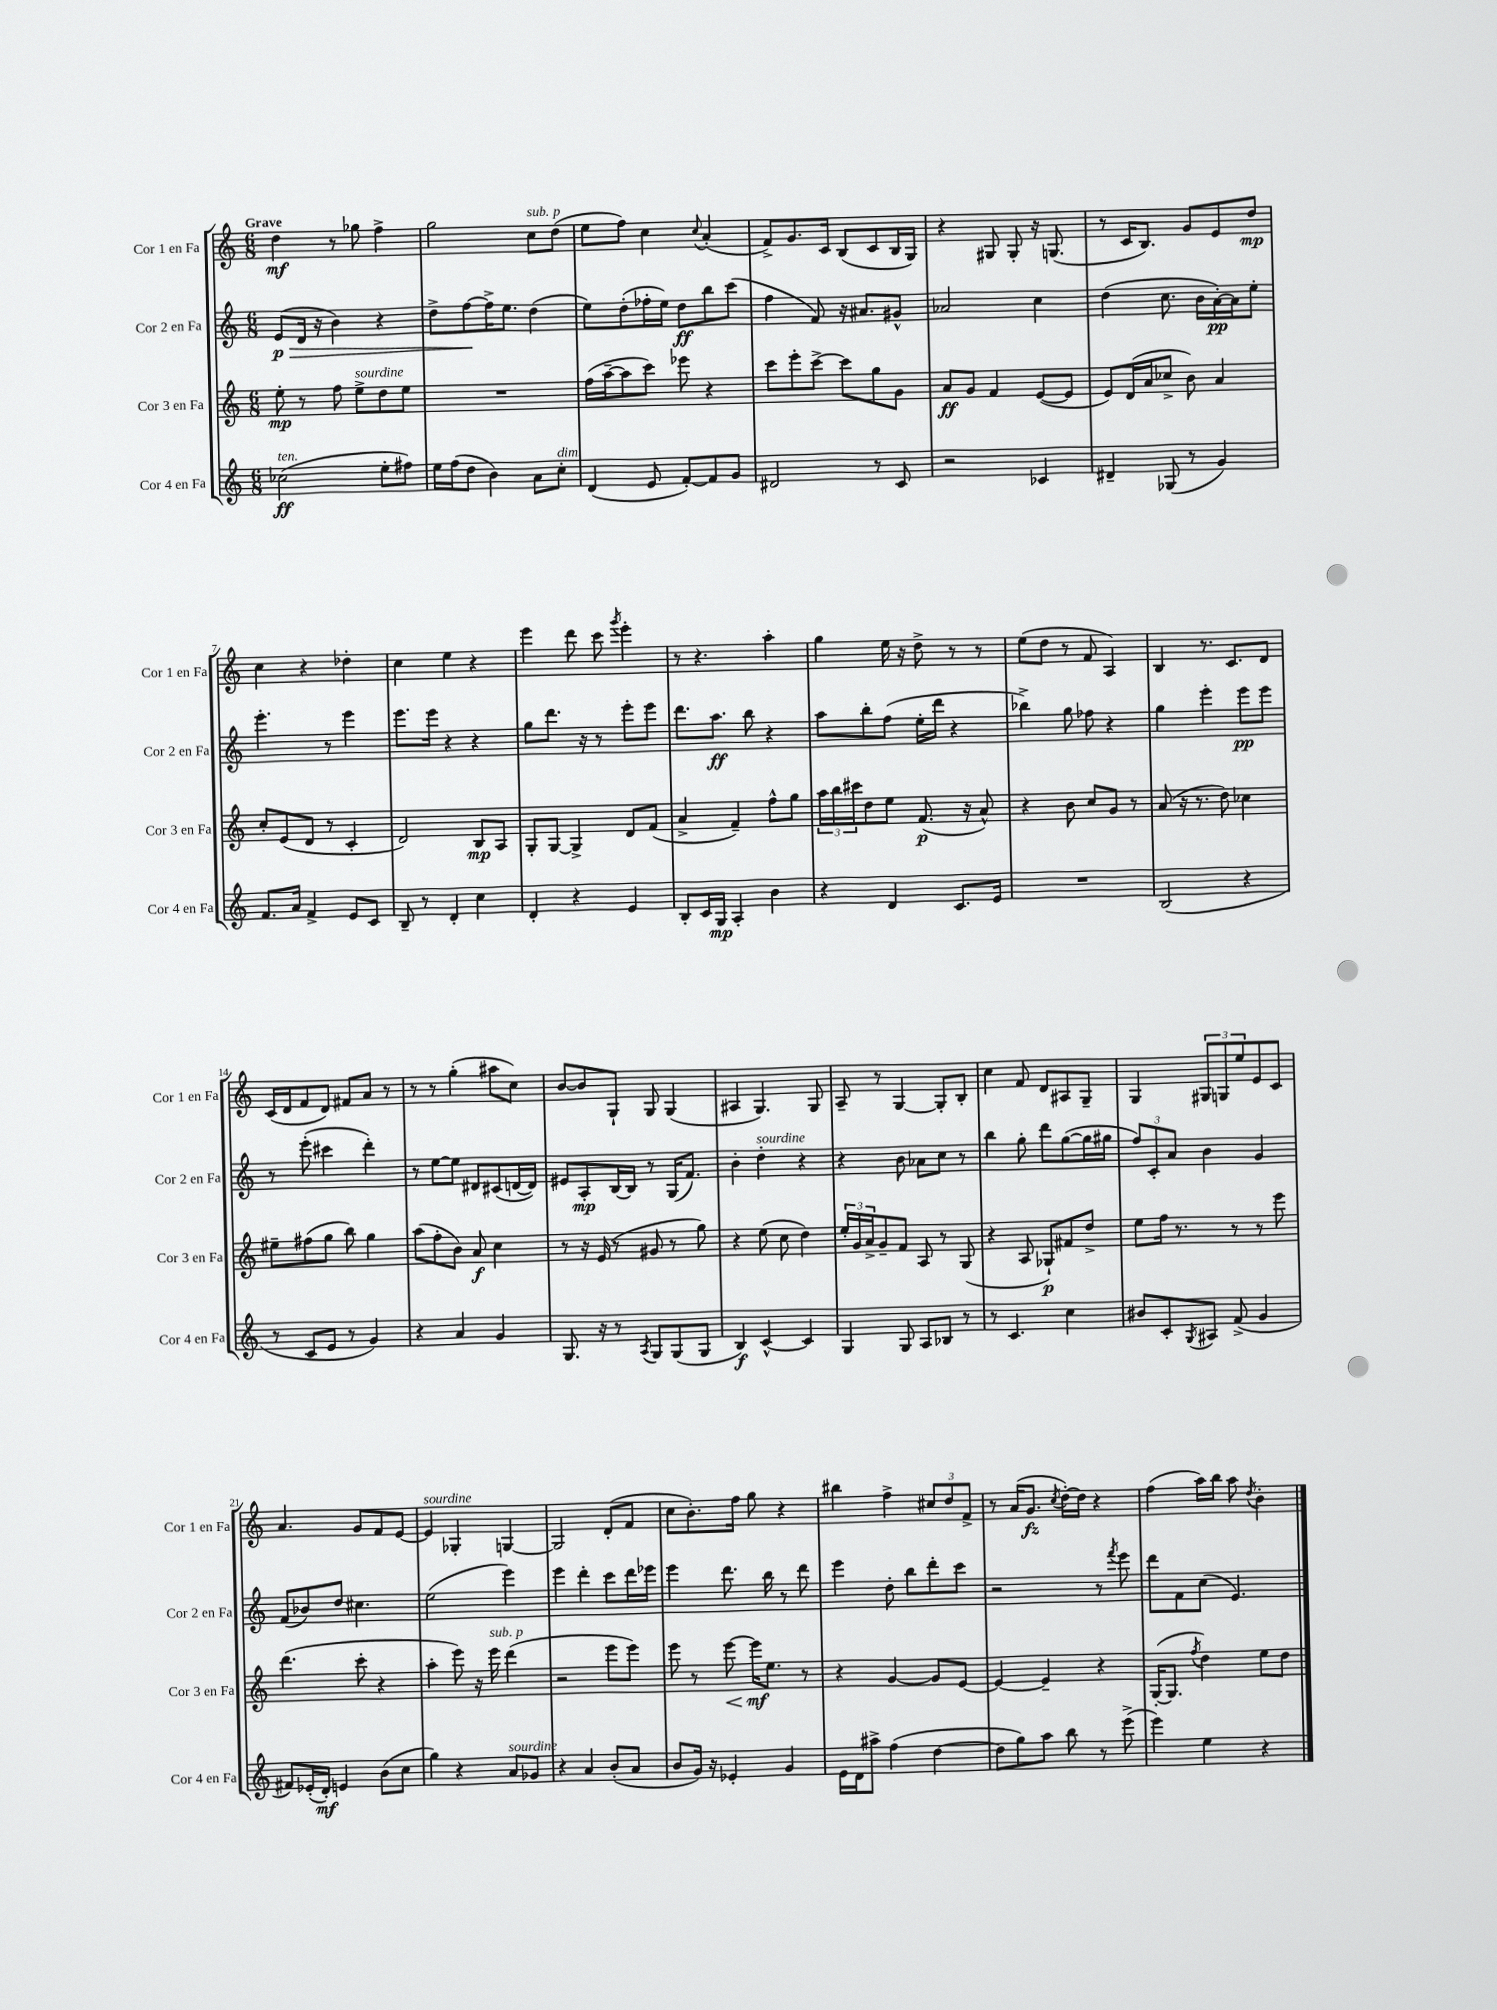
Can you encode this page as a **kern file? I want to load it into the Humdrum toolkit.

**kern	**dynam	**kern	**dynam	**kern	**dynam	**kern	**dynam
*part4	*part4	*part3	*part3	*part2	*part2	*part1	*part1
*staff4	*staff4	*staff3	*staff3	*staff2	*staff2	*staff1	*staff1
*I"Cor 4 en Fa	*	*I"Cor 3 en Fa	*	*I"Cor 2 en Fa	*	*I"Cor 1 en Fa	*
*I'Cor 4 en Fa	*	*I'Cor 3 en Fa	*	*I'Cor 2 en Fa	*	*I'Cor 1 en Fa	*
*clefG2	*	*clefG2	*	*clefG2	*	*clefG2	*
*k[]	*	*k[]	*	*k[]	*	*k[]	*
*M6/8	*	*M6/8	*	*M6/8	*	*M6/8	*
=1	=1	=1	=1	=1	=1	=1	=1
!	!	!	!	!	!	!LO:TX:a:B:t=Grave	!
!LO:TX:a:i:t=ten.	!	!	!	!	!	!	!
!	!	!	!	!	!LO:HP:b	!	!
(2cc-X\	ff	8ee'\	mp	(8e/L	> p	4dd\	mf
.	.	8r	.	16d/Jk	.	.	.
.	.	.	.	16r	.	.	.
.	.	8ff\	.	4b\)	.	8r	.
!	!	!LO:TX:a:i:t=sourdine	!	!	!	!	!
.	.	8ee^\L	.	.	.	8gg-X\	.
8ee'\L	.	8dd\	.	4r	.	4ff^\	.
8ff#X\J)	.	8ee\J	.	.	.	.	.
=2	=2	=2	=2	=2	=2	=2	=2
16ee\LL	.	2.r	.	8dd^\L	.	2gg\	.
(16ff\J	.	.	.	.	.	.	.
8dd\J	.	.	.	[8ff\	.	.	.
4b\)	.	.	.	16ff^\K]	]	.	.
.	.	.	.	8.ee\J	.	.	.
!	!	!	!	!	!	!LO:TX:a:i:t=sub. p	!
8a\L	.	.	.	(4dd\	.	8cc\L	.
!LO:TX:a:i:t=dim.	!	!	!	!	!	!	!
8cc'\J	.	.	.	.	.	(8dd\J	.
=3	=3	=3	=3	=3	=3	=3	=3
(4d/	.	(16ff\LL	.	8ee\L)	.	8ee\L	.
.	.	[16aa~\J	.	.	.	.	.
.	.	8aa\]	.	(8dd'\	.	8ff\J)	.
8e/	.	8ccc\J)	.	16ff-X'\L	.	4cc\	.
.	.	.	.	16ee\JJ)	.	.	.
[8f'/L)	.	8eee-X\	.	8dd\L	ff	.	.
.	.	.	.	.	.	8qqcc/	.
8f/]	.	4r	.	8bb\	.	(4a'/	.
8g/J	.	.	.	(8ccc\J	.	.	.
=4	=4	=4	=4	=4	=4	=4	=4
2d#X/	.	8ccc\L	.	4ff\	.	8f^/L)	.
.	.	8eee'\	.	.	.	8.g/	.
.	.	[8ccc^\J	.	8f/)	.	.	.
.	.	.	.	.	.	16c/Jk	.
.	.	8ccc\L]	.	16r	.	(8B/L	.
.	.	.	.	8.a#X/L	.	.	.
8r	.	8gg\	.	.	.	8c/	.
8c/	.	8g\J	.	8g#X^^/J	.	16B/L	.
.	.	.	.	.	.	16G/JJ)	.
=5	=5	=5	=5	=5	=5	=5	=5
2r	.	8a/L	ff	2a-X/	.	4r	.
.	.	8g/J	.	.	.	.	.
.	.	4f/	.	.	.	8G#X/	.
.	.	.	.	.	.	8G#'/	.
4c-X/	.	([8e/L	.	4cc\	.	16r	.
.	.	.	.	.	.	(8.Gn/	.
.	.	8e/J]	.	.	.	.	.
=6	=6	=6	=6	=6	=6	=6	=6
4d#X~/	.	8e/L)	.	(4dd\	.	8r	.
.	.	(16d/L	.	.	.	16c/KL	.
.	.	16a/J	.	.	.	8.B/J)	.
(8G-X/	.	8cc-X^/J	.	8.cc\	.	.	.
8r	.	8b\)	.	.	.	8g/L	.
.	.	.	.	16b\LL	.	.	.
4g/)	.	4a/	.	[16a'\)	pp	8e/	.
.	.	.	.	16a\J]	.	.	.
.	.	.	.	8ee'\J	.	8dd/J	mp
!!LO:LB:g=z
=7	=7	=7	=7	=7	=7	=7	=7
8.f/L	.	8cc'/L	.	4.eee'\	.	4cc\	.
.	.	(8e/	.	.	.	.	.
16a/Jk	.	.	.	.	.	.	.
4f^/	.	8d/J	.	.	.	4r	.
.	.	8r	.	8r	.	.	.
8e/L	.	4c'/	.	4eee\	.	4dd-X'\	.
8c/J	.	.	.	.	.	.	.
=8	=8	=8	=8	=8	=8	=8	=8
8B~/	.	2d/)	.	8.eee\L	.	4cc\	.
8r	.	.	.	.	.	.	.
.	.	.	.	16eee\Jk	.	.	.
4d'/	.	.	.	4r	.	4ee\	.
4cc\	.	8B/L	mp	4r	.	4r	.
.	.	8A/J	.	.	.	.	.
=9	=9	=9	=9	=9	=9	=9	=9
4d'/	.	8G'/L	.	8gg\L	.	4eee\	.
.	.	[8G/J	.	8.ddd\J	.	.	.
4r	.	4G^/]	.	.	.	8ddd\	.
.	.	.	.	16r	.	.	.
.	.	.	.	8r	.	8ccc\	.
.	.	.	.	.	.	8qggg/	.
4e/	.	8d/L	.	8eee'\L	.	4eee'\	.
.	.	(8f/J	.	8eee\J	.	.	.
=10	=10	=10	=10	=10	=10	=10	=10
8B'/L	.	4a^/	.	8.ddd\L	.	8r	.
16c/L	.	.	.	.	.	4.r	.
16G/JJ	mp	.	.	8.aa\J	ff	.	.
4A'/	.	4f~/)	.	.	.	.	.
.	.	.	.	8bb\	.	.	.
4b\	.	8ff^^\L	.	4r	.	4aa'\	.
.	.	8gg\J	.	.	.	.	.
=11	=11	=11	=11	=11	=11	=11	=11
4r	.	24aa\LL	.	8aa\L	.	4gg\	.
.	.	24bb\	.	.	.	.	.
.	.	24ccc#X\J	.	.	.	.	.
.	.	8dd\	.	8bb'\	.	.	.
4d/	.	8ee\J	.	(8ff\J	.	16ee\	.
.	.	.	.	.	.	16r	.
.	.	(8.f/	p	16ee'\LL	.	8dd^\	.
.	.	.	.	16ddd\JJ	.	.	.
8.c/L	.	.	.	4r	.	8r	.
.	.	16r	.	.	.	.	.
.	.	8a^^/)	.	.	.	8r	.
16e/Jk	.	.	.	.	.	.	.
=12	=12	=12	=12	=12	=12	=12	=12
2.r	.	4r	.	4bb-X^\)	.	(8ee\L	.
.	.	.	.	.	.	8dd\J	.
.	.	8b\	.	8gg\	.	8r	.
.	.	8cc/L	.	8ff-X\	.	8f/	.
.	.	8g/J	.	4r	.	4A/)	.
.	.	8r	.	.	.	.	.
=13	=13	=13	=13	=13	=13	=13	=13
(2B/	.	(8a/	.	4gg\	.	4B/	.
.	.	16r	.	.	.	.	.
.	.	8.r	.	.	.	.	.
.	.	.	.	4eee'\	.	8.r	.
.	.	8dd\)	.	.	.	.	.
.	.	.	.	.	.	8.c/L	.
4r	.	4cc-X\	.	8eee\L	pp	.	.
.	.	.	.	8eee\J	.	8d/J	.
!!LO:LB:g=z
=14	=14	=14	=14	=14	=14	=14	=14
8r	.	8ee#X~\L	.	8r	.	(16c/LL	.
.	.	.	.	.	.	16d/J	.
8c/L	.	(8ff#X\	.	(8eee'\	.	8f/	.
8e/J	.	8gg\J	.	4ccc#X\	.	8d/J)	.
8r	.	8bb\)	.	.	.	8f#X/L	.
4g/)	.	4gg\	.	4ddd'\)	.	8a/J	.
.	.	.	.	.	.	8r	.
=15	=15	=15	=15	=15	=15	=15	=15
4r	.	(8aa\L	.	8r	.	8r	.
.	.	8ff'\	.	[8ee\L	.	8r	.
4a/	.	8b\J)	.	8ee\J]	.	(4gg'\	.
.	.	8a/	f	8d#X/L	.	.	.
4g/	.	4cc\	.	(8c#X/	.	8aa#X\L	.
.	.	.	.	[16dn/L	.	8cc\J)	.
.	.	.	.	16d/JJ])	.	.	.
=16	=16	=16	=16	=16	=16	=16	=16
8.G/	.	8r	.	8e#X/L	.	[8b/L	.
.	.	16r	.	8A'/	mp	8b/]	.
16r	.	(16e/	.	.	.	.	.
8r	.	8r	.	[16B/L	.	8G`/J	.
.	.	.	.	16B/JJ]	.	.	.
8qA/	.	.	.	.	.	.	.
8G/L	.	8g#X/	.	8r	.	8G/	.
(8G/	.	8r	.	(16G/KL	.	(4G/	.
.	.	.	.	8.f/J)	.	.	.
8G/J	.	8gg\)	.	.	.	.	.
=17	=17	=17	=17	=17	=17	=17	=17
4B/)	f	4r	.	4b'\	.	4A#X/	.
!	!	!	!	!LO:TX:a:i:t=sourdine	!	!	!
[4c^^/	.	(8ee\	.	4dd'\	.	4.G/)	.
.	.	8cc\	.	.	.	.	.
4c/]	.	4dd\)	.	4r	.	.	.
.	.	.	.	.	.	8G/	.
=18	=18	=18	=18	=18	=18	=18	=18
4G/	.	24ee'/LL	.	4r	.	8A~/	.
.	.	24g/	.	.	.	.	.
.	.	24a^/J	.	.	.	.	.
.	.	8g~/	.	.	.	8r	.
8G/	.	8f/J	.	8b\	.	[4G/	.
8A/L	.	8A/	.	8a-X\L	.	.	.
8B-X/J	.	8r	.	8cc\J	.	8G'/L]	.
8r	.	(8G/	.	8r	.	8B'/J	.
=19	=19	=19	=19	=19	=19	=19	=19
8r	.	4r	.	4bb\	.	4cc\	.
4.c/	.	.	.	.	.	.	.
.	.	8A/	.	8gg'\	.	8f/	.
.	.	8G-X`/L)	p	8ddd\L	.	8d/L	.
4cc\	.	8f#X/	.	([8gg\	.	8A#X/	.
.	.	8dd^/J	.	16gg\L]	.	8G~/J	.
.	.	.	.	16gg#X\JJ	.	.	.
=20	=20	=20	=20	=20	=20	=20	=20
8b#X/L	.	8ee\L	.	12ff/L)	.	4G/	.
.	.	.	.	12c'/	.	.	.
8c'/	.	16ff\Jk	.	.	.	.	.
.	.	.	.	12a/J	.	.	.
.	.	8.r	.	.	.	.	.
8qG/	.	.	.	.	.	.	.
8A#X/J	.	.	.	4b\	.	12G#X/L	.
.	.	.	.	.	.	12Gn/	.
(8f^/	.	8r	.	.	.	.	.
.	.	.	.	.	.	12ee/	.
4g/	.	8r	.	4g/	.	8e/	.
.	.	8eee\	.	.	.	8c/J	.
!!LO:LB:g=z
=21	=21	=21	=21	=21	=21	=21	=21
8f#X/L)	.	(4.ddd\	.	(8f/L	.	4.a/	.
(16e-X'/L	.	.	.	8b-X/)	.	.	.
16d'/JJ)	mf	.	.	.	.	.	.
4en/	.	.	.	8dd/J	.	.	.
.	.	8ccc'\	.	4.cc#X\	.	8g/L	.
(8b\L	.	4r	.	.	.	8f/	.
8cc\J	.	.	.	.	.	[8e/J	.
=22	=22	=22	=22	=22	=22	=22	=22
!	!	!	!	!	!	!LO:TX:a:i:t=sourdine	!
4gg\)	.	4aa'\	.	(2ee\	.	4e/]	.
4r	.	8eee\)	.	.	.	4G-X'/	.
.	.	16r	.	.	.	.	.
!	!	!LO:TX:a:i:t=sub. p	!	!	!	!	!
.	.	16eee\	.	.	.	.	.
!LO:TX:a:i:t=sourdine	!	!	!	!	!	!	!
8a/L	.	(4ddd\	.	4eee\)	.	[4Gn/	.
8g-X/J	.	.	.	.	.	.	.
=23	=23	=23	=23	=23	=23	=23	=23
4r	.	2r	.	4eee\	.	2G/]	.
4a/	.	.	.	4ddd'\	.	.	.
(8b'/L	.	8eee\L	.	8ccc\L	.	(8d'/L	.
8a/J	.	8eee\J)	.	16ddd\L	.	8f/J	.
.	.	.	.	16eee-X\JJ	.	.	.
=24	=24	=24	=24	=24	=24	=24	=24
8b/L	.	8eee\	.	4eee\	.	8cc\L	.
16g/Jk)	.	8r	.	.	.	8.b'\)	.
16r	.	.	.	.	.	.	.
!	!	!	!LO:HP:b	!	!	!	!
4e-X'/	.	[8eee\	<	8.ddd\	.	.	.
.	.	.	.	.	.	16ff\Jk	.
.	.	16eee\KL]	mf	.	.	8gg\	.
.	.	8.ee\J	[	16bb\	.	.	.
4g/	.	.	.	8r	.	4r	.
.	.	8r	.	8ddd\	.	.	.
=25	=25	=25	=25	=25	=25	=25	=25
16e\LL	.	4r	.	4eee\	.	4bb#X\	.
16d\J	.	.	.	.	.	.	.
8aa#X^\J	.	.	.	.	.	.	.
(4ff\	.	[4g/	.	8dd'\	.	4ff^\	.
.	.	.	.	8bb\L	.	.	.
[4dd\	.	8g/L]	.	8ddd'\	.	12cc#X/L	.
.	.	.	.	.	.	12dd/	.
.	.	[8e/J	.	8ccc\J	.	.	.
.	.	.	.	.	.	12f^/J	.
=26	=26	=26	=26	=26	=26	=26	=26
8dd\L]	.	4e/_	.	2r	.	8r	.
8gg\)	.	.	.	.	.	(16a/KL	.
.	.	.	.	.	.	8.g/J	fz
8aa\J	.	4e~/]	.	.	.	.	.
.	.	.	.	.	.	8qcc/	.
8bb\	.	.	.	.	.	[16dd'\LL)	.
.	.	.	.	.	.	16dd\JJ]	.
8r	.	4r	.	8r	.	4r	.
.	.	.	.	8qfff/	.	.	.
(8eee^\	.	.	.	8eee\	.	.	.
=27	=27	=27	=27	=27	=27	=27	=27
4eee\)	.	([16G'/KL	.	8ddd\L	.	(4ff\	.
.	.	8.G/J]	.	.	.	.	.
.	.	.	.	8f\	.	.	.
.	.	8qff/	.	.	.	.	.
4ee\	.	4dd\)	.	(8cc\J	.	16aa\LL)	.
.	.	.	.	.	.	16bb\JJ	.
.	.	.	.	4.e/)	.	8aa\	.
.	.	.	.	.	.	8qdd/	.
4r	.	8ee\L	.	.	.	4b'\	.
.	.	8dd\J	.	.	.	.	.
==	==	==	==	==	==	==	==
*-	*-	*-	*-	*-	*-	*-	*-
